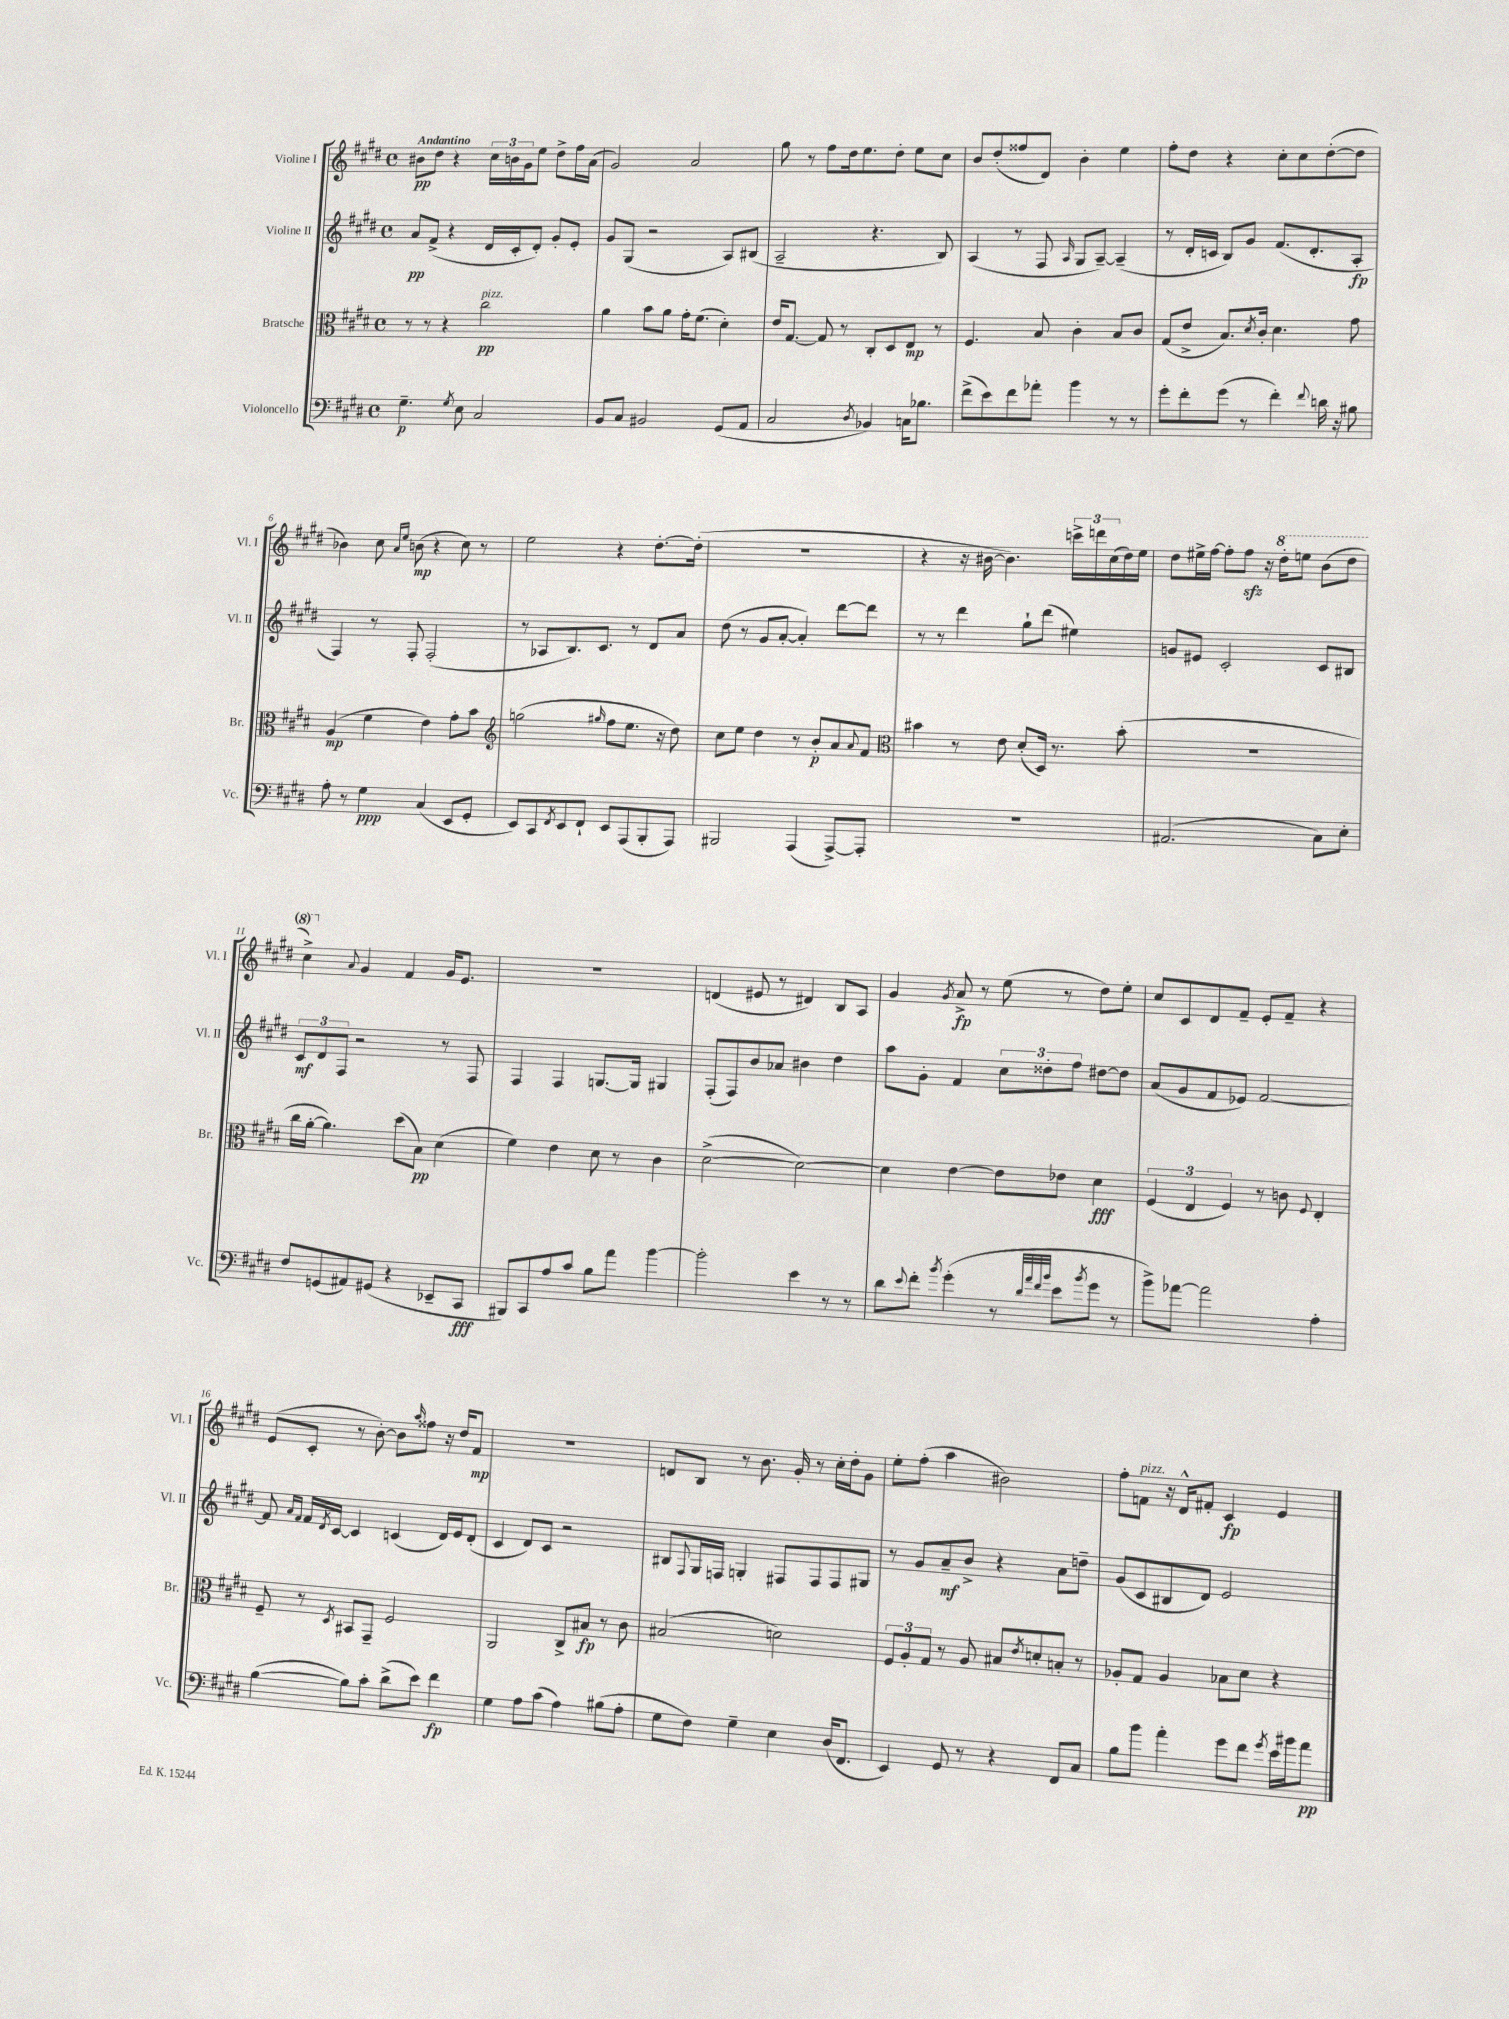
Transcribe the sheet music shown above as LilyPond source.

<<
\new StaffGroup <<
\new Staff = "s0" \with { instrumentName = "Violine I" shortInstrumentName = "Vl. I" } {
    \clef treble \key e \major \defaultTimeSignature \time 4/4 \tempo "Andantino"
    bis'8\pp dis''8 r4 \tuplet 3/2 { cis''16 b'16 gis'16 } e''8 dis''8-> fis''16 a'16( |
    gis'2) a'2 |
    gis''8 r8 fis''8 dis''16 e''8. dis''8-. e''8 cis''8 |
    b'8 dis''8-.( fisis''8 dis'8) b'4-. e''4 |
    fis''8-. dis''8 r4 cis''8-. cis''8 dis''8~-.( dis''8 |
    bes'4) cis''8 \grace { a'16 e''16 } b'8\mp( r4 cis''8) r8 |
    e''2 r4 dis''8.~-. dis''16-.( |
    R1 |
    r4 r16 bis'16~ bis'4.) \tuplet 3/2 { c'''16-> d'''16 cis''16( } dis''16) e''16 |
    dis''8 eis''16-> fis''16~ fis''8-. fis''8\sfz r16 \ottava #1 dis'''16-. e'''!8 b''8( dis'''8 |
    cis'''4->) \ottava #0 \appoggiatura { a'8 } gis'4 fis'4 gis'16 e'8. |
    R1 |
    d'4( eis'8 r8 dis'4) b8 a8 |
    gis'4 \acciaccatura { gis'8 } a'8->\fp r8 e''8( r8 dis''8) e''8-. |
    cis''8 cis'8 dis'8 fis'8-- e'8-. fis'8-- r4 |
    e'8( cis'8-. r8 b'8~-.) b'8 \grace { a''16 } fisis''8 r16 dis''16 fis'8\mp |
    R1 |
    d'8 b8 r8 b'8. gis'16-. r8 cis''16-. dis''16-. gis'8 |
    e''8-. fis''8-.( a''4 bis'2) |
    fis''8-. f'8^\markup { \italic "pizz." } r16 dis'16-^ fis'8-. cis'4\fp e'4 \bar "|." |
}
\new Staff = "s1" \with { instrumentName = "Violine II" shortInstrumentName = "Vl. II" } {
    \clef treble \key e \major \defaultTimeSignature \time 4/4
    a'8\pp fis'8->( r4 dis'16 cis'16-. dis'8-.) gis'8-. e'8-. |
    gis'8 gis8( r2 a8) bis8( |
    a2-- r4. b8) |
    a4( r8 fis8 \grace { a16 } gis8 a8~--) a4--( |
    r8 dis'16-. c'16 b8) gis'8 fis'8.( dis'8.-. a8-.\fp |
    fis4) r8 fis8-. fis2-.( |
    r8 aes8 b8.) cis'8. r8 dis'8 a'8 |
    dis''8( r8 gis'8 a'8~-. a'4-.) dis'''8~ dis'''8 |
    r8 r8 dis'''4 gis''8-! dis'''8( eis''4) |
    g'8 eis'8 cis'2-. cis'8 bis8 |
    \tuplet 3/2 { cis'8\mf dis'8 fis8 } r2 r8 fis8 |
    fis4 fis4 g8.~ g16 gis4 |
    fis8-.( fis8) b'8 aes'8 bis'4 dis''4 |
    a''8 gis'8-. fis'4 \tuplet 3/2 { cis''8 disis''8-. fis''8 } dis''8~ dis''8 |
    a'8( gis'8 fis'8 ees'8) fis'2~ |
    fis'8 \grace { a'16 fis'16 } fis'16 \acciaccatura { dis'8 } cis'16~ cis'4 c'4( dis'16) e'16 dis'8-.( |
    cis'4 dis'8) cis'8 r2 |
    bis8 \appoggiatura { fis8 } gis16 f16 g4-. fis8 fis8 fis8 gis8 |
    r8 gis'8 a'8--\mf b'8-> r4 a'8 d''8-- |
    gis'8( cis'8 bis8 dis'8) e'2 \bar "|." |
}
\new Staff = "s2" \with { instrumentName = "Bratsche" shortInstrumentName = "Br." } {
    \clef alto \key e \major \defaultTimeSignature \time 4/4
    r8 r8 r4 cis''2\pp^\markup { \italic "pizz." } |
    a'4 b'8 a'8 gis'16-. fis'8.( dis'4-.) |
    e'16 gis8.~ gis8 r8 cis8-. dis8 e8\mp r8 |
    fis4. b8 cis'4-. b8 cis'8 |
    gis8( e'8-> b8.) \acciaccatura { dis'8 } cis'16-. dis'4. gis'8 |
    a4\mp( fis'4 e'4) gis'8-. b'8 |
    \clef treble g''2( \grace { gis''16 } fis''8 e''8. r16 dis''8) |
    cis''8 e''8 dis''4 r8 b'8-.\p a'8 \appoggiatura { a'8 } fis'8 |
    \clef alto bis'4 r8 e'8 dis'8-.( dis16) r8. bis'8-.( |
    R1 |
    cis''16 a'16~-. a'4.) dis''8( b8\pp) dis'4( |
    fis'4) e'4 dis'8 r8 cis'4 |
    dis'2~->( dis'2~) |
    dis'4 e'4~ e'8 ees'8 dis'4\fff |
    \tuplet 3/2 { fis4( e4 fis4) } r8 c'8 \appoggiatura { fis8 } e4-. |
    fis8-- r8 \acciaccatura { dis8 } bis,8 gis,8-- fis2 |
    a,2 cis8-> bis8\fp r8 cis'8 |
    bis2( d'2) |
    \tuplet 3/2 { fis8 a8-. gis8 } r8 a8 bis8 \acciaccatura { e'8 } d'8-. b8-. r8 |
    aes8-. gis8 aes4 bes8 dis'8 r4 \bar "|." |
}
\new Staff = "s3" \with { instrumentName = "Violoncello" shortInstrumentName = "Vc." } {
    \clef bass \key e \major \defaultTimeSignature \time 4/4
    gis4.--\p \acciaccatura { gis8 } e8 cis2 |
    b,8 cis8 bis,2 gis,8( a,8 |
    cis2 \acciaccatura { dis8 } bes,4) c16 bes8. |
    fis'8->( e'8) fis'8 aes'8-. b'4 r8 r8 |
    gis'8-. fis'8-. gis'8( r8 fis'4-.) \appoggiatura { fis'8 } d'16 r16 bis8 |
    a8-. r8 gis4\ppp cis4( e,8 gis,8-. |
    e,8) cis,8 \acciaccatura { fis,8 } e,8 fis,8-! e,8 a,,8( b,,8-. a,,8) |
    bis,,2 a,,4( a,,8~->) a,,8-. |
    R1 |
    ais,2.( cis8) e8-. |
    fis8 g,8( ais,8) gis,8( r4 ees,8-- cis,8\fff |
    bis,,8) cis,8 a8 cis'8 b8 a'8 b'4~ |
    b'2-. e'4 r8 r8 |
    dis'8 \appoggiatura { e'8 } fis'8-. \acciaccatura { b'8 } gis'4-.( r8 \grace { dis'32 a'32 fis'32 b'32 } e'8 \acciaccatura { b'8 } gis'8 r8 |
    b'8->) aes'8~ aes'2 a4-. |
    b4~( b8) cis'8-. dis'8->( e'8) fis'4\fp |
    gis4 a8 cis'8( a4) bis8( a8-. |
    gis8 fis8) gis4-- e4 dis16( fis,8. |
    e,4) gis,8 r8 r4 fis,8 cis8 |
    b8 b'8 a'4-. gis'8 fis'8 \acciaccatura { gis'8 } e'16 bis'16 a'8\pp \bar "|." |
}
>>
>>
